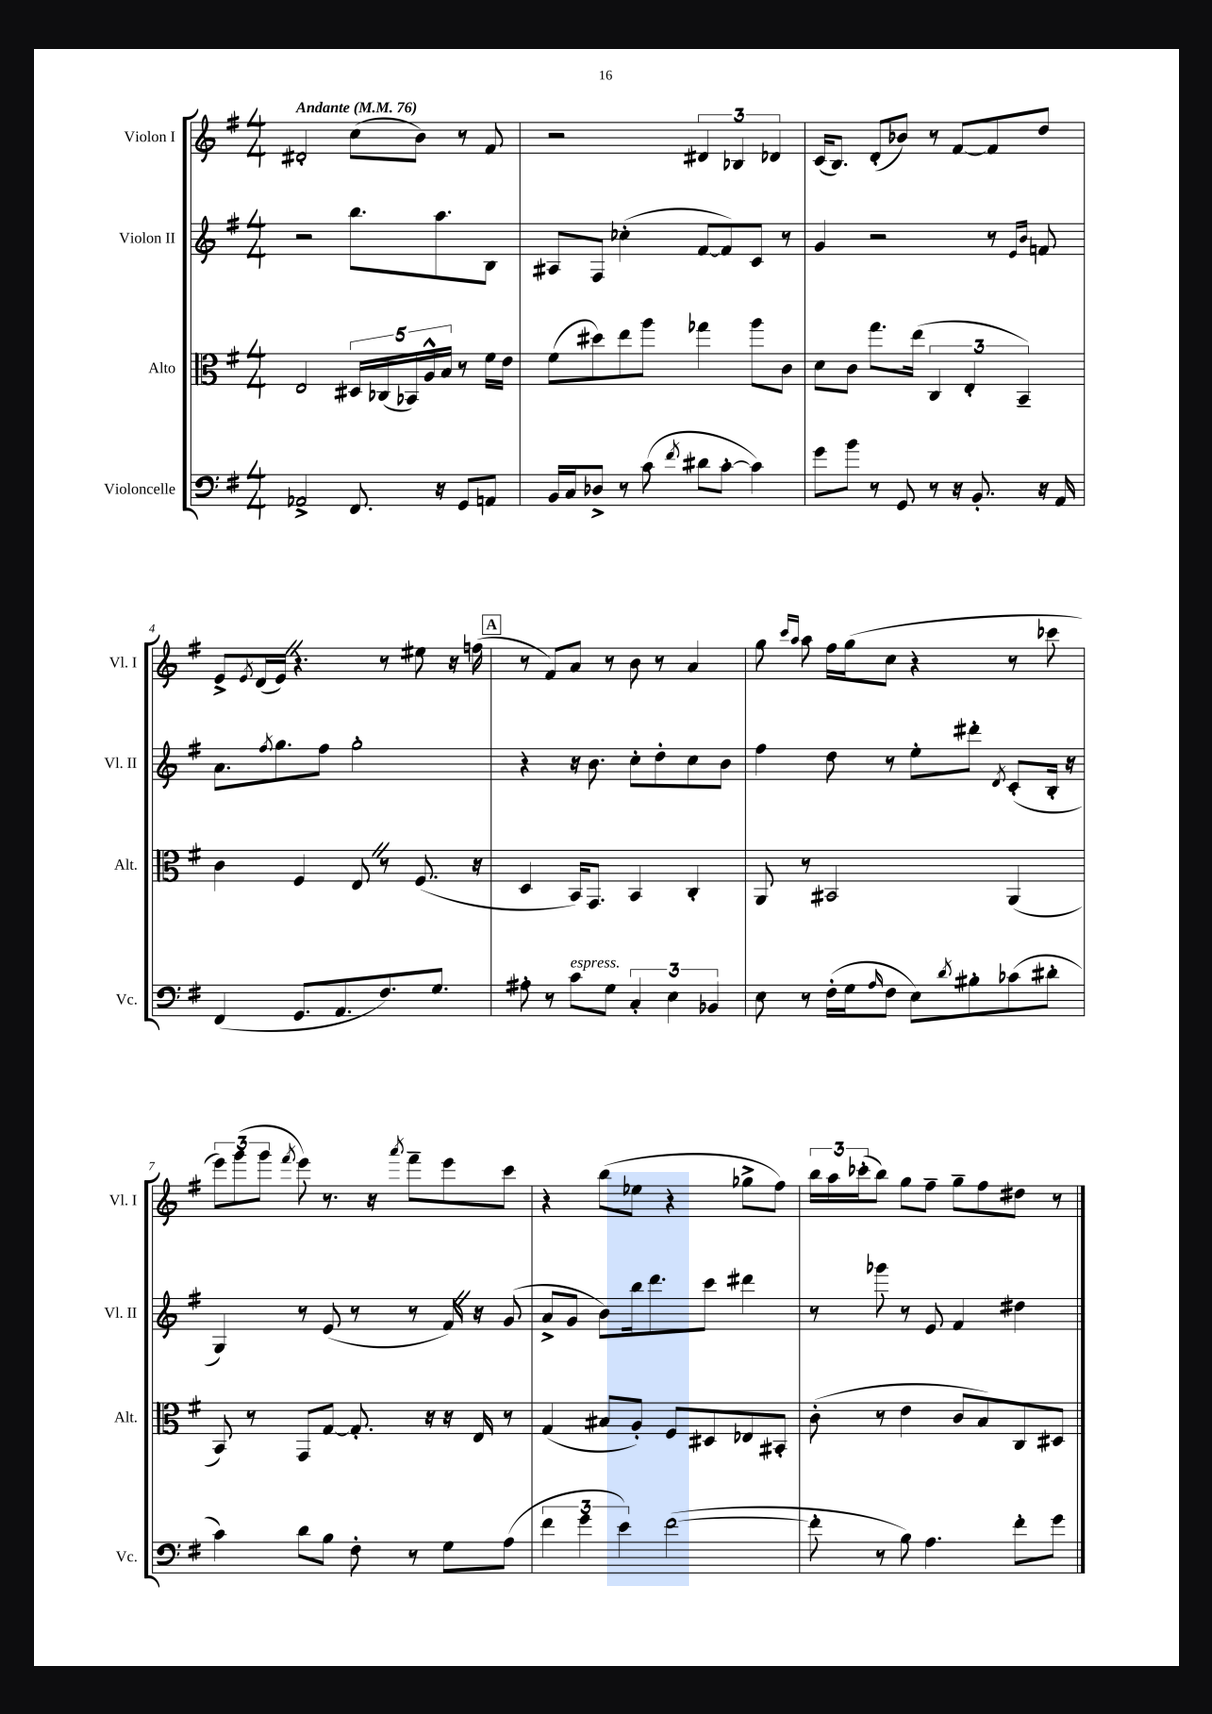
<<
\new StaffGroup <<
\new Staff = "s0" \with { instrumentName = "Violon I" shortInstrumentName = "Vl. I" } {
    \clef treble \key g \major \numericTimeSignature \time 4/4 \tempo "Andante" 4 = 76
    dis'2-. c''8( b'8) r8 fis'8 |
    r2 \tuplet 3/2 { dis'4 bes4 des'4 } |
    c'16( b8.) d'8-.( bes'8) r8 fis'8~ fis'8 d''8 |
    e'8-> \acciaccatura { e'8 } d'16( e'16) \once \override BreathingSign.text = \markup { \musicglyph "scripts.caesura.straight" } \breathe r4. r8 eis''8 r16 f''16( |
    \mark \markup { \box "A" } r8 fis'8) a'8 r8 b'8 r8 a'4 |
    g''8 \grace { c'''16 a''16 } a''8 fis''16 g''16( c''8 r4 r8 ces'''8 |
    \tuplet 3/2 { e'''8) g'''8( g'''8 } \acciaccatura { fis'''8 } e'''8) r8. r16 \acciaccatura { a'''8 } fis'''8-- e'''8 c'''8 |
    r4 b''8( ees''8 r4 ges''8-> fis''8) |
    \tuplet 3/2 { b''16 a''16 ces'''16-.( } b''8) g''8 fis''8-- g''8-- fis''8 dis''8 r8 \bar "|." |
}
\new Staff = "s1" \with { instrumentName = "Violon II" shortInstrumentName = "Vl. II" } {
    \clef treble \key g \major \numericTimeSignature \time 4/4
    r2 b''8. a''8. b8 |
    ais8 fis8 ces''4-.( fis'8~ fis'8) c'8 r8 |
    g'4 r2 r8 \grace { e'16 b'16 } f'8 |
    a'8. \acciaccatura { fis''8 } g''8. fis''8 g''2-. |
    \mark \markup { \box "A" } r4 r16 b'8. c''8-. d''8-. c''8 b'8 |
    fis''4 d''8 r8 e''8-. dis'''8-. \acciaccatura { d'8 } c'8-.( b16-. r16 |
    g4) r8 e'8( r8 r8 fis'16) \once \override BreathingSign.text = \markup { \musicglyph "scripts.caesura.straight" } \breathe r16 g'8( |
    a'8-> g'8 b'8) b''16 d'''8. c'''8 dis'''4 |
    r8 ges'''8 r8 e'8 fis'4 dis''4 \bar "|." |
}
\new Staff = "s2" \with { instrumentName = "Alto" shortInstrumentName = "Alt." } {
    \clef alto \key g \major \numericTimeSignature \time 4/4
    e2 \tuplet 5/4 { dis16 ces16( bes,16) a16-^ b16 } r8 fis'16 e'16 |
    fis'8( dis''8) e''8 a''8 ges''4 a''8 c'8 |
    d'8 c'8 g''8. e''16( \tuplet 3/2 { c4 e4-. b,4--) } |
    c'4 fis4 e8 \once \override BreathingSign.text = \markup { \musicglyph "scripts.caesura.straight" } \breathe r8 fis8.( r16 |
    \mark \markup { \box "A" } d4 b,16) g,8. b,4 c4-. |
    a,8 r8 bis,2 a,4( |
    b,8) r8 g,8 g8~ g8.-. r16 r16 e16 r8 |
    g4( bis8 a8-.) fis8 dis8 ees8 bis,8-. |
    c'8-.( r8 e'4 c'8 b8) c8 dis8 \bar "|." |
}
\new Staff = "s3" \with { instrumentName = "Violoncelle" shortInstrumentName = "Vc." } {
    \clef bass \key g \major \numericTimeSignature \time 4/4
    aes,2-> fis,8. r16 g,8 a,8 |
    b,16 c16 des8-> r8 c'8( \acciaccatura { fis'8 } dis'8 c'8~-. c'4) |
    g'8 b'8 r8 g,8 r8 r16 b,8.-. r16 a,16 |
    fis,4( g,8. a,8. fis8.) g8. |
    \mark \markup { \box "A" } ais8-. r8 c'8^\markup { \italic "espress." } g8 \tuplet 3/2 { c4-. e4 bes,4 } |
    e8 r8 fis16-.( g16 \grace { a16 } fis8 e8) \acciaccatura { d'8 } bis8-. ces'8( dis'8-. |
    c'4) d'8 b8 fis8-. r8 g8 a8( |
    \tuplet 3/2 { fis'4 g'4 e'4) } fis'2~( |
    fis'8-. r8 b8) a4. fis'8-. g'8 \bar "|." |
}
>>
>>
